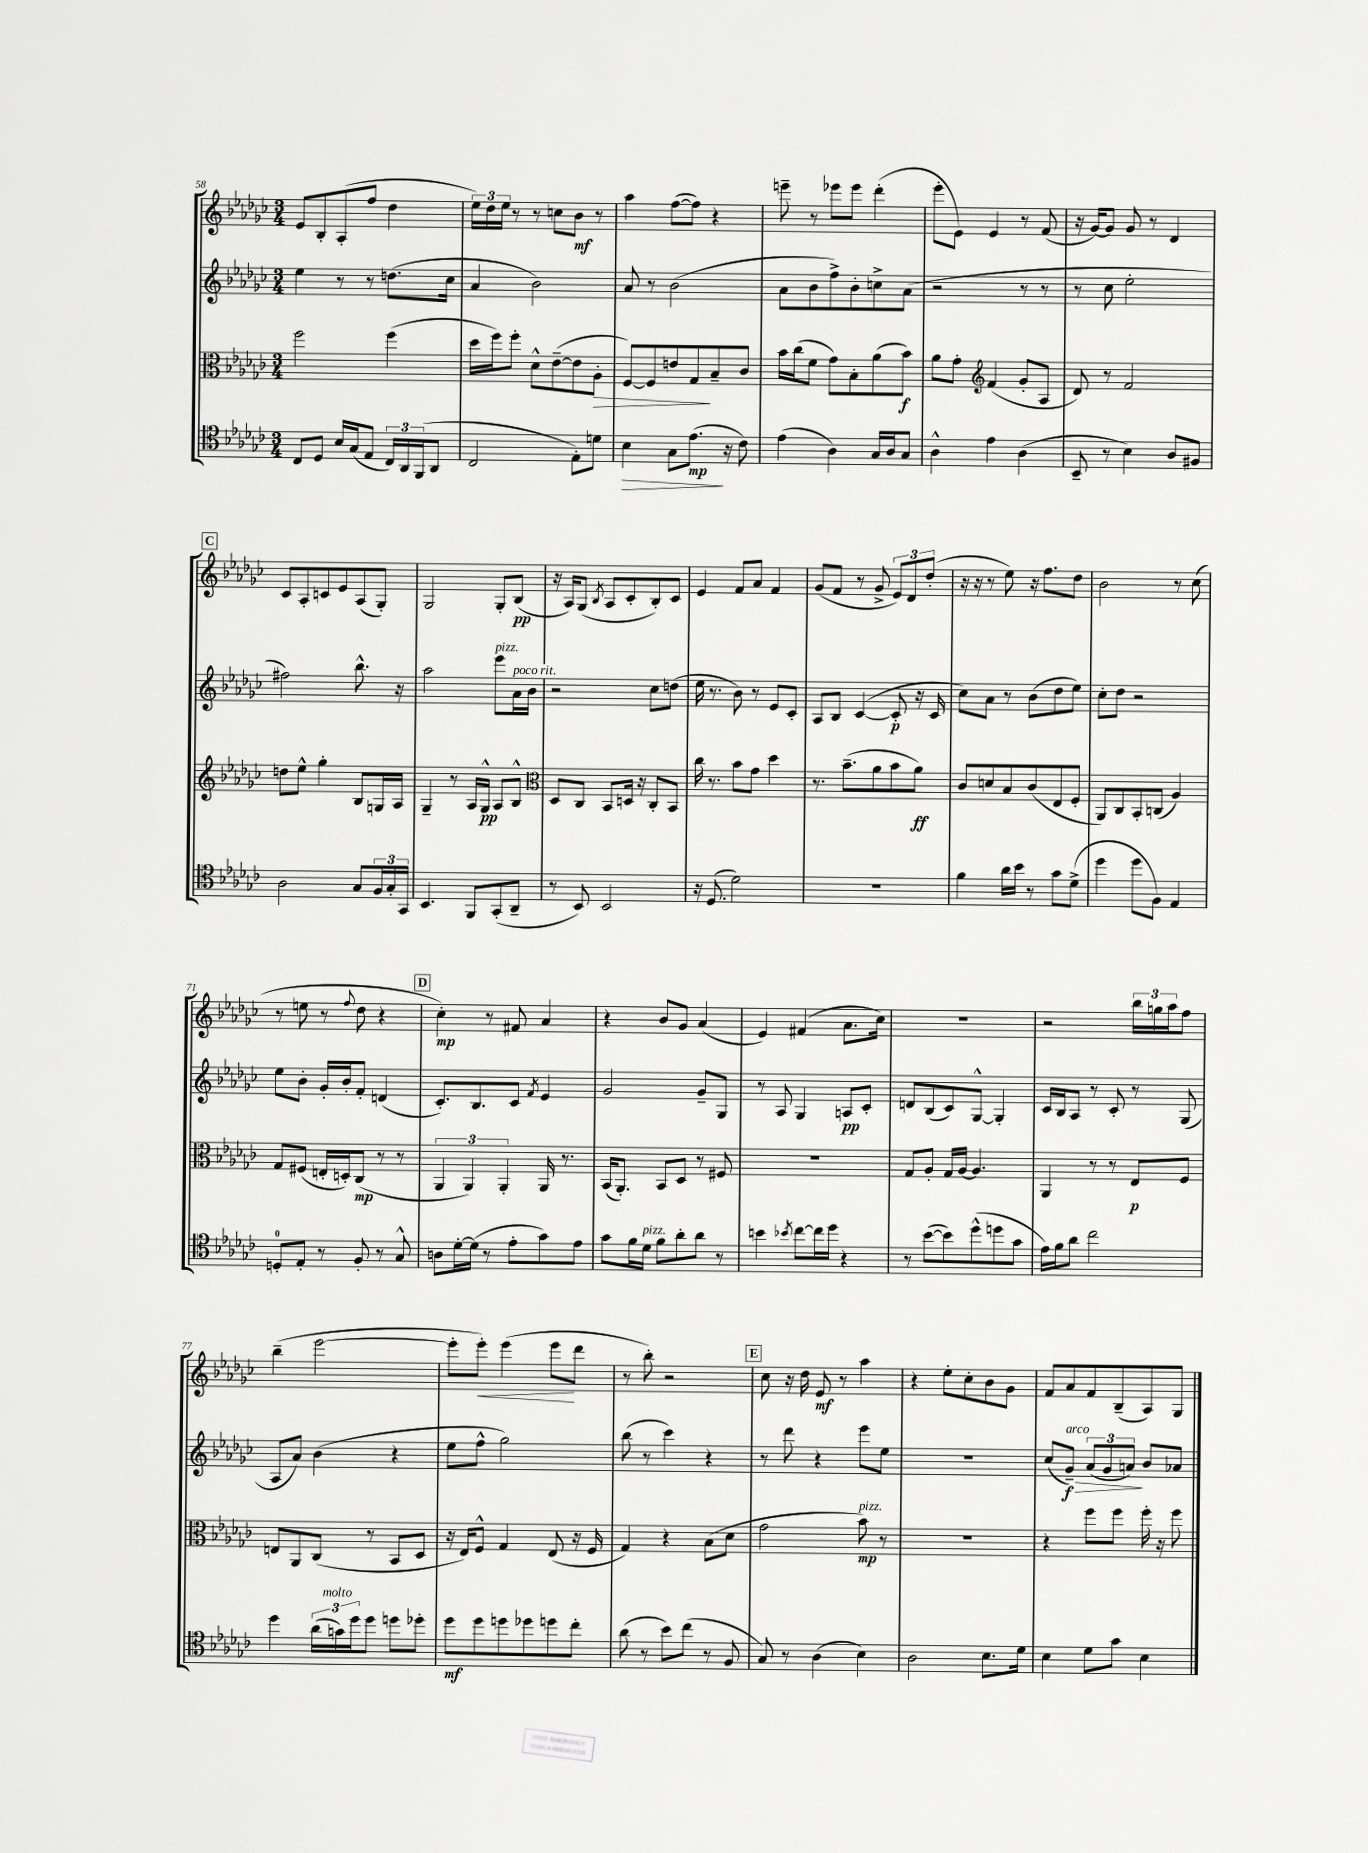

**kern	**dynam	**kern	**dynam	**kern	**dynam	**kern	**dynam
*part4	*part4	*part3	*part3	*part2	*part2	*part1	*part1
*staff4	*staff4	*staff3	*staff3	*staff2	*staff2	*staff1	*staff1
*clefC4	*	*clefC3	*	*clefG2	*	*clefG2	*
*k[b-e-a-d-g-c-]	*	*k[b-e-a-d-g-c-]	*	*k[b-e-a-d-g-c-]	*	*k[b-e-a-d-g-c-]	*
*M3/4	*	*M3/4	*	*M3/4	*	*M3/4	*
=58	=58	=58	=58	=58	=58	=58	=58
8C-/L	.	2ff\	.	4ee-\	.	8e-/L	.
8D-/J	.	.	.	.	.	8B-'/	.
16B-/LL	.	.	.	8r	.	(8A-'/	.
(16G-/J	.	.	.	.	.	.	.
8E-/J	.	.	.	8r	.	8ff/J	.
24C-/LL)	.	(4ff\	.	(8.ddn\L	.	4dd-\	.
24AA-/	.	.	.	.	.	.	.
(24FF/J	.	.	.	.	.	.	.
8AA-/J	.	.	.	.	.	.	.
.	.	.	.	16cc-\Jk	.	.	.
=59	=59	=59	=59	=59	=59	=59	=59
2C-/	.	16dd-\LL	.	4a-/	.	24ee-\LL)	.
.	.	.	.	.	.	24dd-\	.
.	.	16ff\J)	.	.	.	.	.
.	.	.	.	.	.	24ee-\JJ	.
.	.	8ff'\J	.	.	.	8r	.
.	.	8d-^^\L	.	2b-\)	.	8r	.
.	.	([8e-~\	.	.	.	8ccn\L	.
8E-'\L)	.	8e-\]	.	.	.	8b-\J	mf
!	!	!	!LO:HP:b	!	!	!	!
8dn\J	.	8A-'\J	>	.	.	8r	.
=60	=60	=60	=60	=60	=60	=60	=60
!	!LO:HP:b	!	!	!	!	!	!
4B-\	>	[8F/L)	.	8a-/	.	4aa-\	.
.	.	8F/]	.	8r	.	.	.
8G-\L	.	8en/	.	(2b-\	.	([8ff\L	.
(8.e-\J	mp	8G-/	.	.	.	8ff\J])	.
.	.	8B-~/	]	.	.	4r	.
16r	]	.	.	.	.	.	.
8c-\)	.	8c-/J	.	.	.	.	.
=61	=61	=61	=61	=61	=61	=61	=61
(4e-\	.	16b-\LL	.	8a-\L	.	8eeen~\	.
.	.	(16cc-\J	.	.	.	.	.
.	.	8f\J	.	8b-\	.	8r	.
4A-\)	.	8g-\L)	.	8ff^\)	.	8eee-X\L	.
.	.	8B-'\	.	8b-'\	.	8eee-\J	.
16G-/LL	.	(8a-\	.	8ccn^\	.	(4ddd-'\	.
16A-/J	.	.	.	.	.	.	.
8G-/J	.	8b-\J)	f	(8a-\J	.	.	.
=62	=62	=62	=62	=62	=62	=62	=62
4A-^^\	.	8a-\L	.	2r	.	8eee-'\L	.
.	.	8g-'\J	.	.	.	8e-\J)	.
*	*	*clefG2	*	*	*	*	*
4e-\	.	(4f/	.	.	.	4e-/	.
(4A-\	.	8g-'/L	.	8r	.	8r	.
.	.	8A-/J	.	8r	.	(8f/	.
=63	=63	=63	=63	=63	=63	=63	=63
8BB-~/	.	8d-/)	.	8r	.	16r	.
.	.	.	.	.	.	[16g-/KL)	.
8r	.	8r	.	8cc-\	.	8g-/J]	.
4B-\)	.	2f/	.	2ee-'\	.	8g-/	.
.	.	.	.	.	.	8r	.
8A-/L	.	.	.	.	.	4d-/	.
8F#X/J	.	.	.	.	.	.	.
!!LO:LB:g=z
!!LO:REH:place=s1:t=C
=64	=64	=64	=64	=64	=64	=64	=64
2A-\	.	8ddn\L	.	2ff#X\)	.	8c-/L	.
.	.	8ee-^^\J	.	.	.	8A-'/	.
.	.	4gg-'\	.	.	.	8cn/	.
.	.	.	.	.	.	8e-/	.
8G-/L	.	8B-/L	.	8.bb-^^\	.	(8A-/	.
24F/L	.	16Gn/L	.	.	.	8G-'/J)	.
24G-'/	.	.	.	.	.	.	.
.	.	16A-/JJ	.	16r	.	.	.
24GG-/JJ	.	.	.	.	.	.	.
=65	=65	=65	=65	=65	=65	=65	=65
4.BB-/	.	4G-~/	.	2aa-\	.	2G-/	.
.	.	8r	.	.	.	.	.
8FF/L	.	16A-/LL	.	.	.	.	.
.	.	16G-^^/JJ	pp	.	.	.	.
!	!	!	!	!LO:TX:a:i:t=pizz.	!	!	!
(8GG-'/	.	8A-/L	.	8eee-\L	.	8G-'/L	.
!	!	!	!	!LO:TX:a:i:t=poco rit.	!	!	!
8AA-~/J	.	8B-^^/J	.	16a-\L	.	(8B-/J	pp
.	.	.	.	16b-\JJ	.	.	.
=66	=66	=66	=66	=66	=66	=66	=66
*	*	*clefC3	*	*	*	*	*
8r	.	8D-/L	.	2r	.	16r	.
.	.	.	.	.	.	16A-/KL)	.
8BB-/)	.	8C-/J	.	.	.	(8G-/J	.
.	.	.	.	.	.	8qB-/	.
2BB-/	.	8BB-/L	.	.	.	8A-/L	.
.	.	16Dn/Jk	.	.	.	8c-'/	.
.	.	16r	.	.	.	.	.
.	.	8C-'/L	.	8cc-\L	.	8B-'/)	.
.	.	8BB-/J	.	(8ddn\J	.	8c-/J	.
=67	=67	=67	=67	=67	=67	=67	=67
16r	.	16cc-\	.	16ee-\	.	4e-/	.
(8.D-/	.	8.r	.	8.r	.	.	.
2d-\)	.	8b-\L	.	8b-\)	.	8f/L	.
.	.	8g-\J	.	8r	.	8a-/J	.
.	.	4dd-\	.	8e-/L	.	4f/	.
.	.	.	.	8c-'/J	.	.	.
=68	=68	=68	=68	=68	=68	=68	=68
2.r	.	8.r	.	8A-/L	.	(8g-/L	.
.	.	.	.	8B-/J	.	8f/J	.
.	.	(8.b-~\L	.	.	.	.	.
.	.	.	.	([4c-/	.	8r	.
.	.	8a-\	.	.	.	8g-^/	.
.	.	8b-\	.	8c-'/]	p	12e-/L)	.
.	.	.	.	.	.	12d-/	.
.	.	8a-\J)	ff	16r	.	.	.
.	.	.	.	.	.	(12dd-'/J	.
.	.	.	.	16c-/	.	.	.
=69	=69	=69	=69	=69	=69	=69	=69
4f\	.	8c-/L	.	8cc-\L)	.	16r	.
.	.	.	.	.	.	16r	.
.	.	8dn/	.	8a-\J	.	8r	.
16a-\LL	.	8B-/	.	8r	.	8ee-\)	.
16b-\JJ	.	.	.	.	.	.	.
8r	.	(8c-/	.	(8b-\L	.	16r	.
.	.	.	.	.	.	8.ff\L	.
8g-\L	.	8E-/	.	8dd-\	.	.	.
(8d-^\J	.	8F'/J	.	8ee-\J)	.	8dd-\J	.
=70	=70	=70	=70	=70	=70	=70	=70
4dd-\	.	8AA-/L)	.	8cc-'\L	.	2b-\	.
.	.	8C-/	.	8dd-\J	.	.	.
8dd-\L	.	8BB-'/	.	2r	.	.	.
8F\J)	.	(8Cn/J	.	.	.	.	.
4E-/	.	4A-/)	.	.	.	8r	.
.	.	.	.	.	.	(8cc-\	.
!!LO:LB:g=z
=71	=71	=71	=71	=71	=71	=71	=71
8Dn'/L	.	8G-/L	.	8ee-\L	.	8r	.
8E-'/J	.	(8F#X/J	.	8b-'\J	.	8een\	.
8r	.	16En'/LL	.	16g-'/LL	.	8r	.
.	.	16Dn'/J)	.	16b-'/J	.	.	.
.	.	.	.	.	.	8qqff/	.
8F'/	.	(8C-/J	mp	8f'/J	.	8dd-\	.
8r	.	8r	.	(4dn/	.	4r	.
8G-^^/	.	8r	.	.	.	.	.
!!LO:REH:place=s1:t=D
=72	=72	=72	=72	=72	=72	=72	=72
8An\L	.	6AA-/	.	8.c-'/L)	.	4cc-'\)	mp
[16d-'\L	.	.	.	.	.	.	.
.	.	6AA-/)	.	.	.	.	.
(16d-\JJ]	.	.	.	8.B-/	.	.	.
8r	.	.	.	.	.	8r	.
.	.	6AA-'/	.	.	.	.	.
8e-'\L	.	.	.	8c-/J	.	8f#X/	.
.	.	.	.	8qf/	.	.	.
8g-\)	.	16AA-/	.	4e-/	.	4a-/	.
.	.	8.r	.	.	.	.	.
8e-\J	.	.	.	.	.	.	.
=73	=73	=73	=73	=73	=73	=73	=73
8g-\L	.	(16BB-/KL	.	2g-/	.	4r	.
.	.	8.AA-'/J)	.	.	.	.	.
16f\L	.	.	.	.	.	.	.
!LO:TX:a:i:t=pizz.	!	!	!	!	!	!	!
16d-\JJ	.	.	.	.	.	.	.
8f\L	.	8BB-/L	.	.	.	8b-/L	.
8a-'\	.	8D-/J	.	.	.	8g-/J	.
8a-\J	.	8r	.	8g-~/L	.	(4a-/	.
8r	.	8F#X/	.	8G-/J	.	.	.
=74	=74	=74	=74	=74	=74	=74	=74
4bn\	.	2.r	.	8r	.	4e-/)	.
.	.	.	.	8A-/	.	.	.
8qb-X/	.	.	.	.	.	.	.
[8cc-\L	.	.	.	4G-/	.	(4f#X/	.
16cc-\L]	.	.	.	.	.	.	.
16dd-\JJ	.	.	.	.	.	.	.
4r	.	.	.	8An/L	pp	8.a-\L	.
.	.	.	.	8c-'/J	.	.	.
.	.	.	.	.	.	16cc-\Jk)	.
=75	=75	=75	=75	=75	=75	=75	=75
8r	.	8G-/L	.	8dn/L	.	2.r	.
([8b-\L	.	8A-'/J	.	(8B-/	.	.	.
8b-\])	.	16G-/LL	.	8c-/)	.	.	.
.	.	[16A-/JJ	.	.	.	.	.
(8dd-^^\	.	4.A-/]	.	[8G-^^/J	.	.	.
8ddn\	.	.	.	4G-'/]	.	.	.
8g-\J	.	.	.	.	.	.	.
=76	=76	=76	=76	=76	=76	=76	=76
16e-\LL)	.	4AA-/	.	16c-/LL	.	2r	.
16f\J	.	.	.	16B-/J	.	.	.
8a-\J	.	.	.	8A-/J	.	.	.
2cc-\	.	8r	.	8r	.	.	.
.	.	8r	.	8c-'/	.	.	.
.	.	8E-/L	p	8r	.	24bb-\LL	.
.	.	.	.	.	.	24ggn\	.
.	.	.	.	.	.	24aa-\J	.
.	.	8F/J	.	(8G-/	.	8ff\J	.
!!LO:LB:g=z
=77	=77	=77	=77	=77	=77	=77	=77
4dd-\	.	8En/L	.	8A-/L	.	(4bb-~\	.
.	.	8AA-/	.	8a-/J)	.	.	.
(24a-\LL	.	(8C-/J	.	(4b-\	.	[2eee-\	.
!LO:TX:a:i:t=molto	!	!	!	!	!	!	!
24gn\)	.	.	.	.	.	.	.
24dd-\J	.	.	.	.	.	.	.
8dd-\J	.	8r	.	.	.	.	.
8ddn\L	.	8BB-/L	.	4r	.	.	.
8dd-X'\J	.	8D-/J	.	.	.	.	.
=78	=78	=78	=78	=78	=78	=78	=78
8dd-\L	mf	16r	.	8ee-\L	.	8eee-'\L]	.
.	.	16E-/KL)	.	.	.	.	.
!	!	!	!	!	!	!	!LO:HP:b
8dd-\	.	8F^^/J	.	8ff^^\J	.	8eee-'\J)	<
8ddn\	.	4G-/	.	2gg-\)	.	(4eee-\	.
8dd-X\	.	.	.	.	.	.	.
8ddn\	.	(8E-/	.	.	.	8eee-\L	.
8cc-'\J	.	16r	.	.	.	8ddd-\J	[
.	.	16F/	.	.	.	.	.
=79	=79	=79	=79	=79	=79	=79	=79
(8a-\	.	4G-/)	.	(8bb-\	.	8r	.
8r	.	.	.	8r	.	8bb-'\)	.
8b-\L)	.	4r	.	4ccc-\)	.	2r	.
(8cc-\J	.	.	.	.	.	.	.
8r	.	(8B-\L	.	4r	.	.	.
8F/	.	8d-\J	.	.	.	.	.
!!LO:REH:place=s1:t=E
=80	=80	=80	=80	=80	=80	=80	=80
8G-/)	.	2g-\	.	8r	.	8cc-\	.
8r	.	.	.	8ddd-\	.	16r	.
.	.	.	.	.	.	16dd-\	.
(4A-\	.	.	.	4r	.	8e-/	mf
.	.	.	.	.	.	8r	.
!	!	!LO:TX:a:i:t=pizz.	!	!	!	!	!
4B-\)	.	8b-\)	mp	8eee-\L	.	4aa-\	.
.	.	8r	.	8ee-\J	.	.	.
=81	=81	=81	=81	=81	=81	=81	=81
2A-\	.	2.r	.	2.r	.	4r	.
.	.	.	.	.	.	8ee-'\L	.
.	.	.	.	.	.	8cc-'\	.
8.B-\L	.	.	.	.	.	8b-\	.
.	.	.	.	.	.	8g-\J	.
16d-\Jk	.	.	.	.	.	.	.
=82	=82	=82	=82	=82	=82	=82	=82
4B-\	.	4r	.	(8cc-/L	.	8f/L	.
!	!	!	!	!LO:TX:a:i:t=arco	!	!	!
!	!	!	!	!	!LO:HP:b	!	!
.	.	.	.	8g-~/J)	> f	8a-/	.
8d-\L	.	8ff\L	.	(12a-/L	.	8f/	.
.	.	.	.	12g-/	.	.	.
8g-\J	.	8ff\J	.	.	.	(8B-~/	.
.	.	.	.	12an/J)	.	.	.
4B-\	.	16ff'\	.	8b-/L	]	8A-/)	.
.	.	16r	.	.	.	.	.
.	.	8ff\	.	8a-X/J	.	8G-/J	.
==	==	==	==	==	==	==	==
*-	*-	*-	*-	*-	*-	*-	*-
